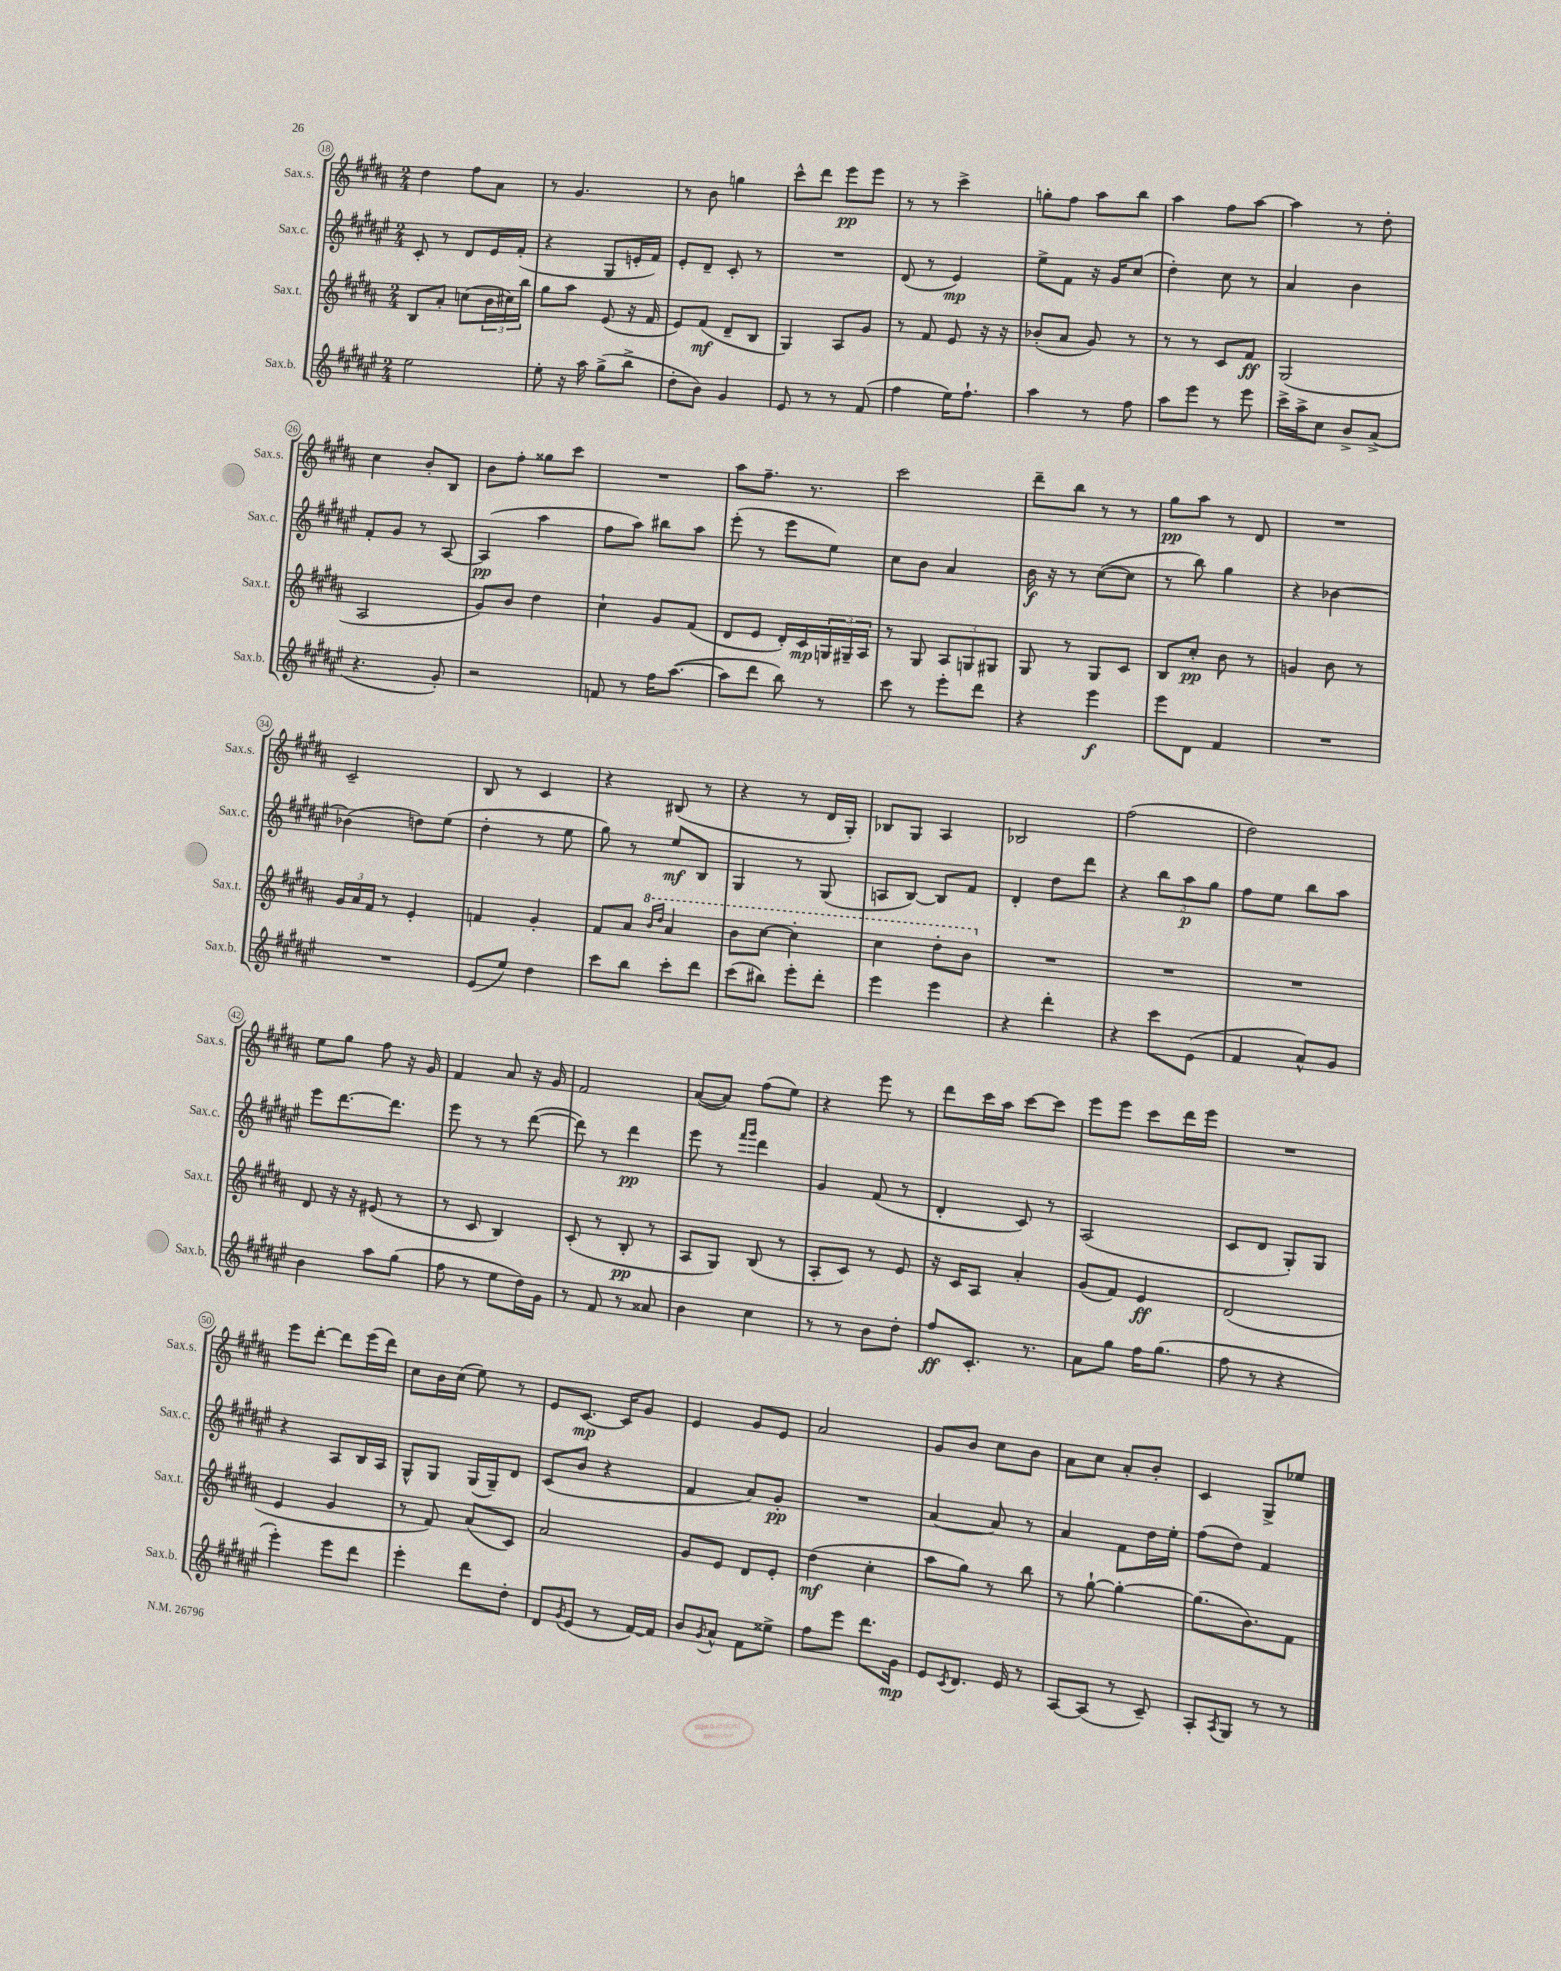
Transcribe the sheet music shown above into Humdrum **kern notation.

**kern	**kern	**kern	**kern
*staff4	*staff3	*staff2	*staff1
*clefG2	*clefG2	*clefG2	*clefG2
*k[f#c#g#d#a#e#]	*k[f#c#g#d#a#]	*k[f#c#g#d#a#e#]	*k[f#c#g#d#a#]
*M2/4	*M2/4	*M2/4	*M2/4
2ee#	8B	8c#'	4dd#
.	8a#'	8r	.
.	(8cc	8d#	8ff#
.	24b	16e#	8a#
.	24cc#)	.	.
.	.	(16f#'	.
.	24bb	.	.
=	=	=	=
8ee#'	8gg#	4r	8r
16r	8aa#	.	4.g#
16aa#	.	.	.
(8gg#^	(8e	8G#	.
8bb^	16r	16e'	.
.	16f#	16f#)	.
=	=	=	=
8dd#'	8e)	8e#'	8r
8b)	(8f#	8d#~	8b
4g#	8d#~	8c#'	4gg
.	8B	8r	.
=	=	=	=
8e#	4G#)	2r	8ccc#^^
8r	.	.	8ddd#
8r	8A#	.	8eee
(8f#	8g#	.	8eee
=	=	=	=
4ff#	8r	(8d#	8r
.	8f#	8r	8r
16ee#)	8e	4e#)	4ccc#^
8.ff#`	.	.	.
.	16r	.	.
.	16r	.	.
=	=	=	=
4aa#	(8b-'	8ee#^	8gg'
.	8a#	8f#	8ff#
8r	8g#)	16r	8aa#
.	.	16g#	.
8ff#	8r	(8cc#	8bb
=	=	=	=
8aa#	8r	4dd#')	4aa#
8eee#	8r	.	.
8r	8c#	8cc#	8ff#
8eee#	8f#	8r	[8aa#
=	=	=	=
16ccc#^	(2G#	4a#	4aa#]
16aa#^	.	.	.
8cc#	.	.	.
8b^	.	4b	8r
(8a#^	.	.	8dd#'
=	=	=	=
4.r	2A#	8f#'	4cc#
.	.	8g#	.
.	.	8r	8b'
8g#')	.	[8A#	8B
=	=	=	=
2r	8g#)	(4A#]	8b
.	8b	.	8ff#'
.	4dd#	4aa#	8gg##
.	.	.	8ccc#
=	=	=	=
8f	4cc#`	8ff#	2r
8r	.	8aa#)	.
16ff#	8g#	8bb#	.
([8.aa#	.	.	.
.	(8f#	8aa#	.
=	=	=	=
8aa#]	8d#	(8eee#'	8aa#
8ddd#	8e	8r	8.ff#~
8bb)	16d#')	8eee#	.
.	16c#	.	8.r
8r	24G	8ee#)	.
.	24G#~	.	.
.	24A#	.	.
=	=	=	=
8ccc#	8r	8cc#	2ccc#
8r	8G#	8b	.
8eee#'	12A#	4a#	.
.	12G	.	.
8ddd#	.	.	.
.	12G#	.	.
=	=	=	=
4r	8G#	16b	8ddd#~
.	.	16r	.
.	8r	8r	8bb
4eee#	8G#	([8cc#	8r
.	8c#	8cc#]	8r
=	=	=	=
8eee#	8B	8r	8gg#
8d#	8cc#'	8bb)	8aa#
4f#	8b	4gg#	8r
.	8r	.	8d#
=	=	=	=
2r	4g	4r	2r
.	8b	[4b-	.
.	8r	.	.
=	=	=	=
2r	24g#	(4b-]	2c#~
.	24a#	.	.
.	24f#	.	.
.	8r	.	.
.	4e'	8dd)	.
.	.	(8ee#	.
=	=	=	=
(8e#	4f	4dd#'	8B
8ee#)	.	.	8r
4dd#	4g#'	8r	4c#
.	.	8ee#	.
=	=	=	=
8ccc#	8f#	8gg#)	4r
8bb	8a#	8r	.
.	16qqbb	.	.
.	16qqddd#	.	.
8ccc#'	4aa#	8ee#	(8B#
8ddd#	.	8B	8r
=	=	=	=
(8ccc#	8bb	4G#	4r
8bb#)	[8ccc#	.	.
8eee#'	4ccc#']	8r	8r
8ddd#'	.	(8G#	16d#
.	.	.	16G#')
=	=	=	=
4eee#	4ccc#	8A	8B-
.	.	[8B)	8G#
4eee#	8ddd#'	8B]	4A#
.	8bb	8f#	.
=	=	=	=
4r	2r	4d#'	2B-
4ddd#'	.	8dd#	.
.	.	8ddd#	.
=	=	=	=
4r	2r	4r	(2ff#
8ccc#	.	12bb	.
.	.	12aa#	.
(8e#	.	.	.
.	.	12gg#	.
=	=	=	=
4f#	2r	8ff#	2dd#)
.	.	8ee#	.
8a#^^)	.	8bb	.
8g#	.	8aa#	.
=	=	=	=
4b	8d#	8eee#	8ee
.	16r	[8.ddd#	8gg#
.	16r	.	.
8aa#	(8e#	.	8ff#
.	.	8.ddd#]	.
(8gg#	8r	.	16r
.	.	.	16g#
=	=	=	=
8ff#	8r	8eee#	4f#
8r	8c#	8r	.
8ee#	4B)	8r	8a#
16dd#)	.	([8ddd#	16r
16g#	.	.	16g#
=	=	=	=
8r	(8c#'	8ddd#])	2f#
8f#	8r	8r	.
8r	8B'	4ddd#	.
8a##	8r	.	.
=	=	=	=
4b	8A#	8eee#	([8a#
.	8G#)	8r	8a#])
.	.	16qqfff#	.
.	.	16qqggg#	.
4cc#	(8B	4ddd#	(8ff#
.	8r	.	8ee)
=	=	=	=
8r	8A#'	4g#	4r
8r	8c#)	.	.
8b	8r	(8f#	8eee
8dd#'	8e	8r	8r
=	=	=	=
8ff#	16r	4d#'	8ddd#
.	16c#	.	.
8.c#'	8A#	.	16ccc#
.	.	.	16aa#
.	4a#'	8c#)	[8ccc#
8.r	.	.	.
.	.	8r	8ccc#]
=	=	=	=
8a#	(8g#	(2A#	8eee
8gg#	8f#)	.	8eee
16ff#	4e	.	8ccc#
(8.gg#	.	.	.
.	.	.	16ddd#
.	.	.	16eee
=	=	=	=
8ff#	(2d#	8c#	2r
8r	.	8d#	.
4r	.	8G#')	.
.	.	8G#	.
=	=	=	=
4eee#')	4e	4r	8eee
.	.	.	[8ddd#'
8eee#	4g#	8A#	8ddd#]
8ddd#	.	16B	(16eee
.	.	16A#	16ddd#)
=	=	=	=
4eee#'	8r	8G#^^	8cc#
.	8f#)	8G#	16b
.	.	.	(16cc#
8ddd#	(8a#	(16G#	8ee)
.	.	16G#~)	.
8dd#'	8c#)	8d#	8r
=	=	=	=
8d#	2a#	(8c#	8e
8qg#	.	.	.
(8e#	.	8b	[8.c#
8r	.	4r	.
.	.	.	16c#]
[16f#)	.	.	8g#
16f#]	.	.	.
=	=	=	=
8b	8g#	4f#	4e
8qg#	.	.	.
8a#^^	8e	.	.
8f#	8d#	8a#)	8g#
8ee##^	8e'	8g#'	8e
=	=	=	=
8ff#	(4dd#	2r	2a#
8eee#	.	.	.
8.ddd#	4cc#'	.	.
16g#	.	.	.
=	=	=	=
8e#	8aa#	[4a#	8g#
8qc#	.	.	.
8.d#	8gg#)	.	8b
.	8r	8a#]	8cc#
16e#	.	.	.
8r	8bb	8r	8b
=	=	=	=
[8A#	8r	4a#	8a#
(8A#]	[8gg#`	.	8cc#
8r	4gg#'_	8f#	8a#'
8c#~)	.	16dd#	8b'
.	.	16ee#'	.
=	=	=	=
8A#'	(8.gg#]	(8ff#	4c#
8qA#	.	.	.
8G#	.	8dd#)	.
.	8.b)	.	.
8r	.	4f#	8G#^
8r	8f#	.	8ee-
==	==	==	==
*-	*-	*-	*-
